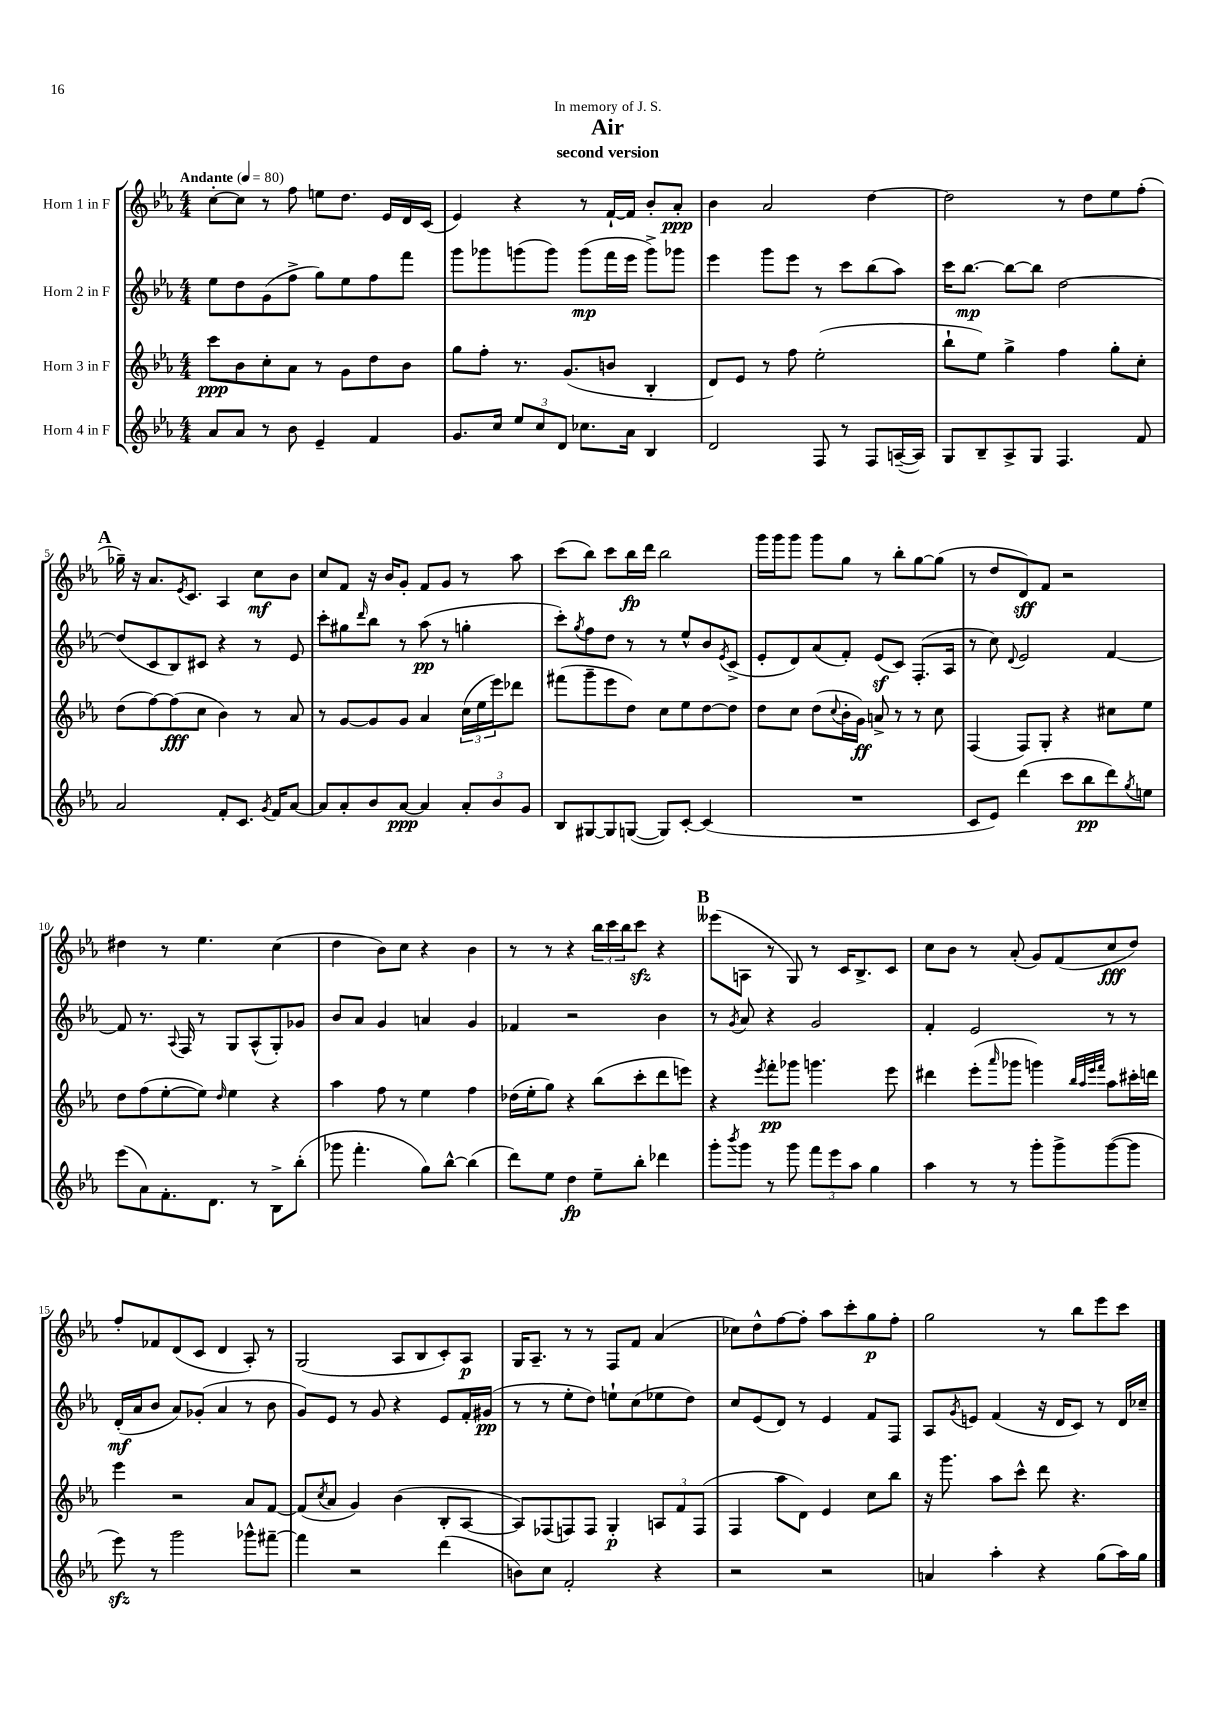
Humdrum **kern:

**kern	**dynam	**kern	**dynam	**kern	**dynam	**kern	**dynam
*part4	*part4	*part3	*part3	*part2	*part2	*part1	*part1
*staff4	*staff4	*staff3	*staff3	*staff2	*staff2	*staff1	*staff1
*I"Horn 4 in F	*	*I"Horn 3 in F	*	*I"Horn 2 in F	*	*I"Horn 1 in F	*
*clefG2	*	*clefG2	*	*clefG2	*	*clefG2	*
*k[b-e-a-]	*	*k[b-e-a-]	*	*k[b-e-a-]	*	*k[b-e-a-]	*
*M4/4	*	*M4/4	*	*M4/4	*	*M4/4	*
*MM80	*	*MM80	*	*MM80	*	*MM80	*
=1	=1	=1	=1	=1	=1	=1	=1
!	!	!	!	!	!	!LO:TX:a:B:t=Andante	!
8a-/L	.	8ccc\L	ppp	8ee-\L	.	[8cc'\L	.
8a-/J	.	8b-\	.	8dd\	.	8cc\J]	.
8r	.	8cc'\	.	(8g\	.	8r	.
8b-\	.	8a-\J	.	8ff^\J	.	8ff\	.
4e-~/	.	8r	.	8gg\L)	.	8een\L	.
.	.	8g\L	.	8ee-\	.	8.dd\J	.
4f/	.	8dd\	.	8ff\	.	.	.
.	.	.	.	.	.	16e-/LL	.
.	.	8b-\J	.	8fff\J	.	16d/	.
.	.	.	.	.	.	(16c/JJ	.
=2	=2	=2	=2	=2	=2	=2	=2
8.g/L	.	8gg\L	.	8ggg\L	.	4e-/)	.
.	.	8ff'\J	.	8ggg-X\	.	.	.
16cc/Jk	.	.	.	.	.	.	.
12ee-/L	.	8.r	.	(8gggn\	.	4r	.
12cc/	.	.	.	.	.	.	.
.	.	.	.	8ggg\J)	.	.	.
12d/J	.	.	.	.	.	.	.
.	.	(8.g/L	.	.	.	.	.
8.cc-X\L	.	.	.	(8ggg\L	mp	8r	.
.	.	8bn/J	.	16fff\L	.	[16f`/LL	.
16a-\Jk	.	.	.	16eee-\JJ	.	16f/JJ]	.
4B-/	.	4B-'/	.	8ggg^\L)	.	8b-'/L	.
.	.	.	.	8ggg-X\J	.	8a-'/J	ppp
=3	=3	=3	=3	=3	=3	=3	=3
2d/	.	8d/L)	.	4eee-\	.	4b-\	.
.	.	8e-/J	.	.	.	.	.
.	.	8r	.	8ggg\L	.	2a-/	.
.	.	8ff\	.	8eee-\J	.	.	.
8F/	.	(2ee-'\	.	8r	.	.	.
8r	.	.	.	8ccc\L	.	.	.
8F/L	.	.	.	(8bb-\	.	[4dd\	.
([16An~/L	.	.	.	8aa-\J)	.	.	.
16A/JJ])	.	.	.	.	.	.	.
=4	=4	=4	=4	=4	=4	=4	=4
8G/L	.	8bb-`\L	.	16ccc\KL	.	2dd\]	.
.	.	.	.	[8.bb-\J	mp	.	.
8B-~/	.	8ee-\J)	.	.	.	.	.
8A-^/	.	4gg^\	.	8bb-\L_	.	.	.
8G/J	.	.	.	8bb-\J]	.	.	.
4.F/	.	4ff\	.	[2dd\	.	8r	.
.	.	.	.	.	.	8dd\L	.
.	.	8gg'\L	.	.	.	8ee-\	.
8f/	.	8cc'\J	.	.	.	(8ff'\J	.
!!LO:LB:g=z
!!LO:REH:place=s1:t=A
=5	=5	=5	=5	=5	=5	=5	=5
2a-/	.	(8dd\L	.	(8dd/L]	.	16gg-X~\)	.
.	.	.	.	.	.	16r	.
.	.	[8ff\)	.	8c/	.	8.a-/L	.
.	.	(8ff\]	fff	8B-/)	.	.	.
.	.	.	.	.	.	8qe-/	.
.	.	.	.	.	.	8.c/J	.
.	.	8cc\J	.	8c#X/J	.	.	.
8f'/L	.	4b-\)	.	4r	.	4A-/	.
8.c/J	.	.	.	.	.	.	.
.	.	8r	.	8r	.	8cc\L	mf
8qg/	.	.	.	.	.	.	.
16f/KL	.	.	.	.	.	.	.
[8a-/J	.	8a-/	.	8e-/	.	8b-\J	.
=6	=6	=6	=6	=6	=6	=6	=6
8a-/L]	.	8r	.	8ccc'\L	.	8cc/L	.
8a-'/	.	[8g/L	.	8gg#X\	.	8f/J	.
.	.	.	.	16qqddd/	.	.	.
8b-/	.	8g/]	.	8bb-\J	.	16r	.
.	.	.	.	.	.	16b-/KL	.
[8a-/J	ppp	8g/J	.	8r	.	8g'/J	.
4a-/]	.	4a-/	.	(8aa-\	pp	8f/L	.
.	.	.	.	8r	.	8g/J	.
12a-'/L	.	(24cc\LL	.	4ggn'\	.	8r	.
.	.	24ee-\	.	.	.	.	.
12b-/	.	24eee-\J)	.	.	.	.	.
.	.	8ddd-X\J	.	.	.	8aa-\	.
12g/J	.	.	.	.	.	.	.
=7	=7	=7	=7	=7	=7	=7	=7
8B-/L	.	(8fff#X\L	.	8ccc'\L)	.	(8ccc\L	.
.	.	.	.	8qgg/	.	.	.
[8G#X/	.	8ggg~\	.	8ff\	.	8bb-\J)	.
8G#/]	.	8eee-\	.	8dd\J	.	8ccc\L	.
([8Gn/J	.	8dd\J)	.	8r	.	16bb-\L	fp
.	.	.	.	.	.	16ddd\JJ	.
8G/L])	.	8cc\L	.	8r	.	2bb-\	.
[8c'/J	.	8ee-\	.	8ee-^^/L	.	.	.
(4c/]	.	[8dd\	.	8b-/	.	.	.
.	.	.	.	8qe-/	.	.	.
.	.	8dd\J]	.	(8c^/J	.	.	.
=8	=8	=8	=8	=8	=8	=8	=8
1r	.	8dd\L	.	8e-'/L	.	16ggg\LL	.
.	.	.	.	.	.	16ggg\J	.
.	.	8cc\J	.	8d/)	.	8ggg\J	.
.	.	(8dd\L	.	(8a-/	.	8ggg\L	.
.	.	8qqcc/	.	.	.	.	.
.	.	16b-'\L	.	8f'/J)	.	8gg\J	.
.	.	16g\JJ)	ff	.	.	.	.
.	.	8an^/	.	(8e-z/L	.	8r	.
.	.	8r	.	8c/J)	.	8bb-'\L	.
.	.	8r	.	(8.F'/L	.	[8gg\	.
.	.	8cc\	.	.	.	(8gg\J]	.
.	.	.	.	16A-/Jk	.	.	.
=9	=9	=9	=9	=9	=9	=9	=9
8c/L	.	(4F/	.	8r	.	8r	.
8e-/J)	.	.	.	8cc\)	.	8dd/L	.
.	.	.	.	8qqd/	.	.	.
(4ddd\	.	8F/L)	.	2e-/	.	8d/)	sff
.	.	8G'/J	.	.	.	8f/J	.
8ccc\L	.	4r	.	.	.	2r	.
8bb-\	pp	.	.	.	.	.	.
8ddd\)	.	8cc#X\L	.	[4f/	.	.	.
8qgg/	.	.	.	.	.	.	.
8een\J	.	8ee-\J	.	.	.	.	.
!!LO:LB:g=z
=10	=10	=10	=10	=10	=10	=10	=10
(8eee-\L	.	8dd\L	.	8f/]	.	4dd#X\	.
8a-\)	.	(8ff\	.	8.r	.	.	.
8.f'\	.	[8ee-'\	.	.	.	8r	.
.	.	.	.	8qqA-/	.	.	.
.	.	.	.	16F/	.	.	.
.	.	8ee-\J])	.	8r	.	4.ee-\	.
8.d\J	.	.	.	.	.	.	.
.	.	16qqdd/	.	.	.	.	.
.	.	4ee-\	.	8G/L	.	.	.
8r	.	.	.	(8A-^^/	.	.	.
8B-^\L	.	4r	.	8G'/)	.	(4cc\	.
(8bb-'\J	.	.	.	8g-X/J	.	.	.
=11	=11	=11	=11	=11	=11	=11	=11
8ggg-X\	.	4aa-\	.	8b-/L	.	4dd\	.
4.fff'\	.	.	.	8a-/J	.	.	.
.	.	8ff\	.	4g/	.	8b-\L)	.
.	.	8r	.	.	.	8cc\J	.
8gg\L)	.	4ee-\	.	4an/	.	4r	.
[8bb-^^\J	.	.	.	.	.	.	.
(4bb-\]	.	4ff\	.	4g/	.	4b-\	.
=12	=12	=12	=12	=12	=12	=12	=12
8ddd\L)	.	(16dd-X\LL	.	4f-X/	.	8r	.
.	.	16ee-'\J	.	.	.	.	.
8ee-\J	.	8gg\J)	.	.	.	8r	.
4dd\	fp	4r	.	2r	.	4r	.
8ee-~\L	.	(8bb-\L	.	.	.	24bb-\LL	.
.	.	.	.	.	.	24ccc\	.
.	.	.	.	.	.	24bb-\J	.
8bb-'\J	.	8ccc'\	.	.	.	8ccczz\J	.
4ddd-X\	.	8ddd\	.	4b-\	.	4r	.
.	.	8eeen\J)	.	.	.	.	.
!!LO:REH:place=s1:t=B
=13	=13	=13	=13	=13	=13	=13	=13
8ggg'\L	.	4r	.	8r	.	(8eee--X\L	.
8qbbb-/	.	.	.	8qg/	.	.	.
8ggg\J	.	.	.	8a-/	.	8An\J	.
.	.	8qeee-/	.	.	.	.	.
8r	.	8fff'\L	pp	4r	.	8r	.
8ggg\	.	8ggg-X\J	.	.	.	8G/)	.
12fff\L	.	4.gggn\	.	2g/	.	8r	.
12eee-\	.	.	.	.	.	.	.
.	.	.	.	.	.	16c/KL	.
12aa-\J	.	.	.	.	.	.	.
.	.	.	.	.	.	8.B-^/	.
4gg\	.	.	.	.	.	.	.
.	.	8eee-\	.	.	.	8c/J	.
=14	=14	=14	=14	=14	=14	=14	=14
4aa-\	.	4ddd#X\	.	4f'/	.	8cc\L	.
.	.	.	.	.	.	8b-\J	.
8r	.	(8eee-'\L	.	2e-/	.	8r	.
.	.	16qqaaa-/	.	.	.	.	.
8r	.	8ggg-X\J	.	.	.	(8a-'/	.
8ggg'\L	.	4gggn\)	.	.	.	8g/L)	.
8ggg^\	.	.	.	.	.	(8f/	.
.	.	32qqbb-/LLL	.	.	.	.	.
.	.	32qqaa-/	.	.	.	.	.
.	.	32qqeee-/	.	.	.	.	.
.	.	32qqfff/JJJ	.	.	.	.	.
([8ggg\	.	8aa-\L	.	8r	.	8cc/	fff
8ggg\J]	.	16ccc#X'\L	.	8r	.	8dd/J)	.
.	.	16dddn\JJ	.	.	.	.	.
!!LO:LB:g=z
=15	=15	=15	=15	=15	=15	=15	=15
8eee-zz\)	.	4eee-\	.	(16d'/LL	mf	8ff'/L	.
.	.	.	.	16a-/J	.	.	.
8r	.	.	.	8b-/J	.	8f-X/	.
2ggg\	.	2r	.	8a-/L)	.	(8d/	.
.	.	.	.	(8g-X'/J	.	8c/J	.
.	.	.	.	4a-/	.	4d/	.
8ggg-X^^\L	.	8a-/L	.	8r	.	8A-'/)	.
[8fff#X~\J	.	[8f/J	.	8b-\	.	8r	.
=16	=16	=16	=16	=16	=16	=16	=16
4fff#\]	.	(8f/L]	.	8g/L)	.	(2G/	.
.	.	8qcc/	.	.	.	.	.
.	.	8a-/J	.	8e-/J	.	.	.
2r	.	4g/)	.	8r	.	.	.
.	.	.	.	8g/	.	.	.
.	.	(4b-\	.	4r	.	8A-/L	.
.	.	.	.	.	.	8B-/	.
(4ddd\	.	8B-'/L	.	8e-/L	.	8c'/)	.
.	.	[8A-/J	.	16f'/L	.	8A-/J	p
.	.	.	.	(16g#X/JJ	pp	.	.
=17	=17	=17	=17	=17	=17	=17	=17
8bn\L)	.	8A-/L])	.	8r	.	16G/KL	.
.	.	.	.	.	.	8.A-~/J	.
8cc\J	.	(8F-X/	.	8r	.	.	.
2f'/	.	8Fn/)	.	8ee-'\L	.	8r	.
.	.	8F/J	.	8dd\J)	.	8r	.
.	.	4G'/	p	8een`\L	.	8F/L	.
.	.	.	.	(8cc\	.	8f/J	.
4r	.	12An/L	.	8ee-X\	.	(4a-/	.
.	.	12f/	.	.	.	.	.
.	.	.	.	8dd\J)	.	.	.
.	.	(12F/J	.	.	.	.	.
=18	=18	=18	=18	=18	=18	=18	=18
2r	.	4F/	.	8cc/L	.	8cc-X\L)	.
.	.	.	.	(8e-/	.	8dd^^\	.
.	.	8aa-\L	.	8d/J)	.	[8ff\	.
.	.	8d\J)	.	8r	.	8ff'\J]	.
2r	.	4e-/	.	4e-/	.	8aa-\L	.
.	.	.	.	.	.	8ccc'\	.
.	.	8cc\L	.	8f/L	.	8gg\	p
.	.	8bb-\J	.	8F/J	.	8ff'\J	.
=19	=19	=19	=19	=19	=19	=19	=19
4an/	.	16r	.	8A-/L	.	2gg\	.
.	.	8.ggg\	.	.	.	.	.
.	.	.	.	8qg/	.	.	.
.	.	.	.	8en/J	.	.	.
4aa-'\	.	8aa-\L	.	(4f/	.	.	.
.	.	8ccc^^\J	.	.	.	.	.
4r	.	8ddd\	.	16r	.	8r	.
.	.	.	.	16d/KL	.	.	.
.	.	4.r	.	8c/J)	.	8bb-\L	.
(8gg\L	.	.	.	8r	.	8eee-\	.
16aa-\L)	.	.	.	16d/LL	.	8ccc\J	.
16gg\JJ	.	.	.	16cc-X~/JJ	.	.	.
==	==	==	==	==	==	==	==
*-	*-	*-	*-	*-	*-	*-	*-
